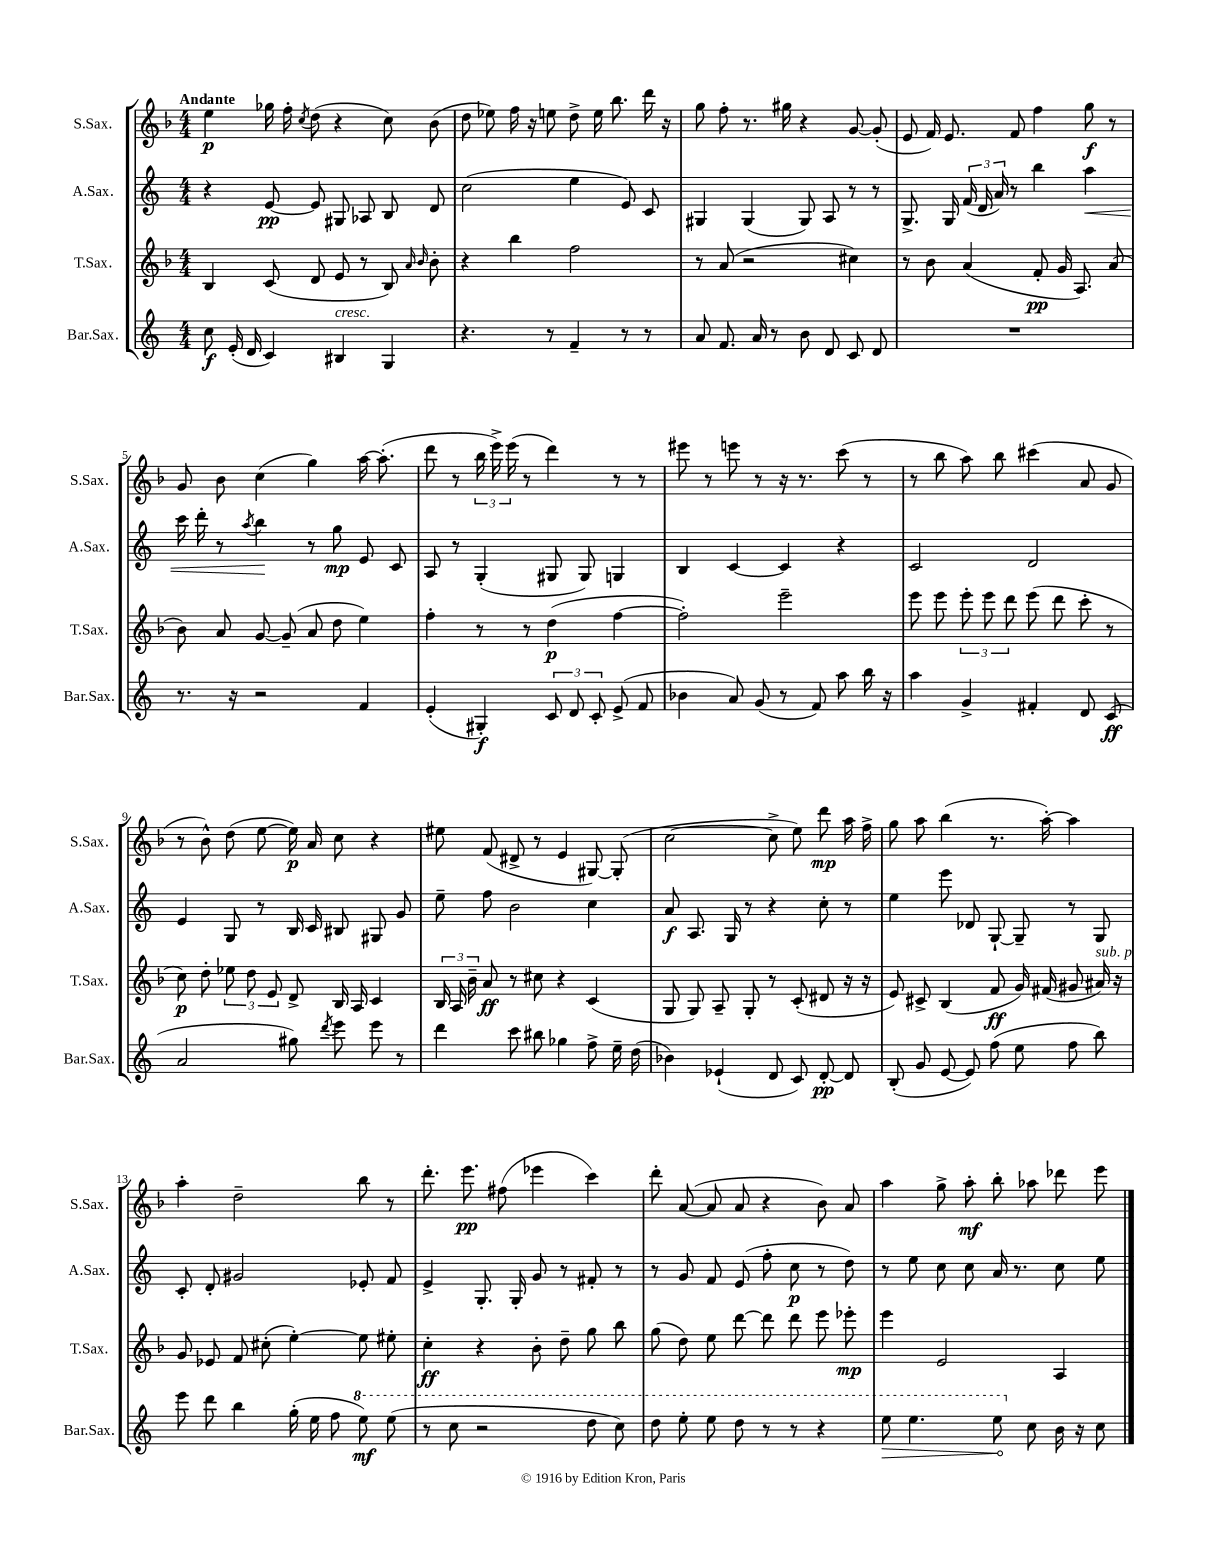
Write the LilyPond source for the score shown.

<<
\new StaffGroup <<
\new Staff = "s0" \with { instrumentName = "S.Sax." shortInstrumentName = "S.Sax." } {
    \clef treble \key f \major \numericTimeSignature \time 4/4 \tempo "Andante"
    \autoBeamOff e''4\p ges''16 f''16-. \acciaccatura { c''8 } d''8( r4 c''8) bes'8( |
    d''8 ees''8) f''16 r16 e''8 d''8-> e''16 bes''8. d'''16 r16 |
    g''8 f''8-. r8. gis''16 r4 g'8~ g'8-.( |
    e'8 f'16) e'8. f'8 f''4 g''8\f r8 |
    g'8 bes'8 c''4( g''4) a''16~ a''8.-.( |
    d'''8 r8 \tuplet 3/2 { bes''16 e'''16->) e'''16( } r8 d'''4) r8 r8 |
    eis'''8 r8 e'''8 r8 r16 r8. c'''8( r8 |
    r8 bes''8 a''8) bes''8 cis'''4( a'8 g'8 |
    r8 bes'8-^) d''8( e''8~ e''16\p) a'16 c''8 r4 |
    eis''8 f'8( dis'8-> r8 e'4 gis8~) gis8-.( |
    c''2~ c''8-> e''8) d'''8\mp a''16 f''16-> |
    g''8 a''8 bes''4( r8. a''16~-.) a''4 |
    a''4-. d''2-- bes''8 r8 |
    d'''8.-. e'''8.\pp fis''8( ees'''4 c'''4) |
    d'''8-. a'8~( a'8 a'8 r4 bes'8) a'8 |
    a''4 g''8-> a''8-.\mf bes''8-. aes''8 des'''8 e'''8 \bar "|." |
}
\new Staff = "s1" \with { instrumentName = "A.Sax." shortInstrumentName = "A.Sax." } {
    \clef treble \key c \major \numericTimeSignature \time 4/4
    \autoBeamOff r4 e'8~\pp e'8 gis8 aes8 b8 d'8 |
    c''2( e''4 e'8) c'8 |
    gis4 gis4( gis8) a8 r8 r8 |
    g8.-> g16 \tuplet 3/2 { f'16( d'16 a'16) } r8 b''4 a''4\< |
    c'''16 d'''16-. r8 \acciaccatura { a''8 } b''4\! r8 g''8\mp e'8 c'8 |
    a8 r8 g4-.( gis8 gis8) g4 |
    b4 c'4~ c'4 r4 |
    c'2 d'2 |
    e'4 g8 r8 b16 c'16 bis8 gis8 g'8 |
    e''8-- f''8 b'2 c''4 |
    a'8\f a8. g16 r8 r4 c''8-. r8 |
    e''4 e'''8 des'8 g8~-! g8-- r8 g8 |
    c'8-. d'8-. gis'2 ees'8-. f'8 |
    e'4-> g8.-. g16-. g'8 r8 fis'8-. r8 |
    r8 g'8 f'8 e'8( f''8-. c''8\p r8 d''8) |
    r8 e''8 c''8 c''8 a'16 r8. c''8 e''8 \bar "|." |
}
\new Staff = "s2" \with { instrumentName = "T.Sax." shortInstrumentName = "T.Sax." } {
    \clef treble \key f \major \numericTimeSignature \time 4/4
    \autoBeamOff bes4 c'8( d'8 e'8 r8 bes8) \grace { a'16 bes'16 } bes'8-. |
    r4 bes''4 f''2 |
    r8 a'8( r2 cis''4) |
    r8 bes'8 a'4( f'8-.\pp g'16 a8.) a'8( |
    bes'8) a'8 g'8~ g'8--( a'8 d''8 e''4) |
    f''4-. r8 r8 d''4\p( f''4~ |
    f''2-.) e'''2-- |
    e'''8 e'''8 \tuplet 3/2 { e'''8-. e'''8 d'''8 } e'''8( d'''8 c'''8-. r8 |
    c''8\p) d''8-. \tuplet 3/2 { ees''8 d''8 e'8 } d'8-> bes16 a16 c'4 |
    \tuplet 3/2 { bes16 a16 bes'16-- } a'8\ff r8 cis''8 r4 c'4( |
    g8 g8) a8-- g8-. r8 c'8-.( dis'8 r16 r16 |
    e'8) cis'8-> bes4( f'8\ff g'16) fis'16( gis'8 ais'16^\markup { \italic "sub. p" }) r16 |
    g'8 ees'8 f'8 cis''8-.( e''4~-.) e''8 eis''8-. |
    c''4-.\ff r4 bes'8-. d''8-- g''8 bes''8 |
    g''8( d''8) e''8 d'''8~ d'''8 d'''8 e'''8 ees'''8-.\mp |
    e'''4 e'2 a4 \bar "|." |
}
\new Staff = "s3" \with { instrumentName = "Bar.Sax." shortInstrumentName = "Bar.Sax." } {
    \clef treble \key c \major \numericTimeSignature \time 4/4
    \autoBeamOff c''8\f e'16-.( d'16 c'4) bis4^\markup { \italic "cresc." } g4 |
    r4. r8 f'4-- r8 r8 |
    a'8 f'8. a'16 r8 b'8 d'8 c'8 d'8 |
    R1 |
    r8. r16 r2 f'4 |
    e'4-.( gis4-.\f) \tuplet 3/2 { c'8 d'8 c'8-. } e'8->( f'8 |
    bes'4 a'8) g'8( r8 f'8) a''8 b''16 r16 |
    a''4 g'4-> fis'4-. d'8 c'8\ff( |
    a'2 gis''8) \acciaccatura { d'''8 } e'''8 e'''8 r8 |
    d'''4 c'''8 bis''8 ges''4 f''8-> e''16-- d''16( |
    bes'4) ees'4-!( d'8 c'8) d'8~-.\pp d'8 |
    b8-.( g'8 e'8~ e'8) f''8( e''8 f''8 b''8) |
    e'''8 d'''8 b''4 g''16-.( e''16 f''8 \ottava #1 e'''8\mf) e'''8( |
    r8 c'''8 r2 d'''8 c'''8) |
    d'''8 e'''8-. e'''8 d'''8 r8 r8 r4 |
    \once \override Hairpin.circled-tip = ##t e'''8\> e'''4. e'''8\! \ottava #0 c''8 b'16 r16 c''8 \bar "|." |
}
>>
>>
